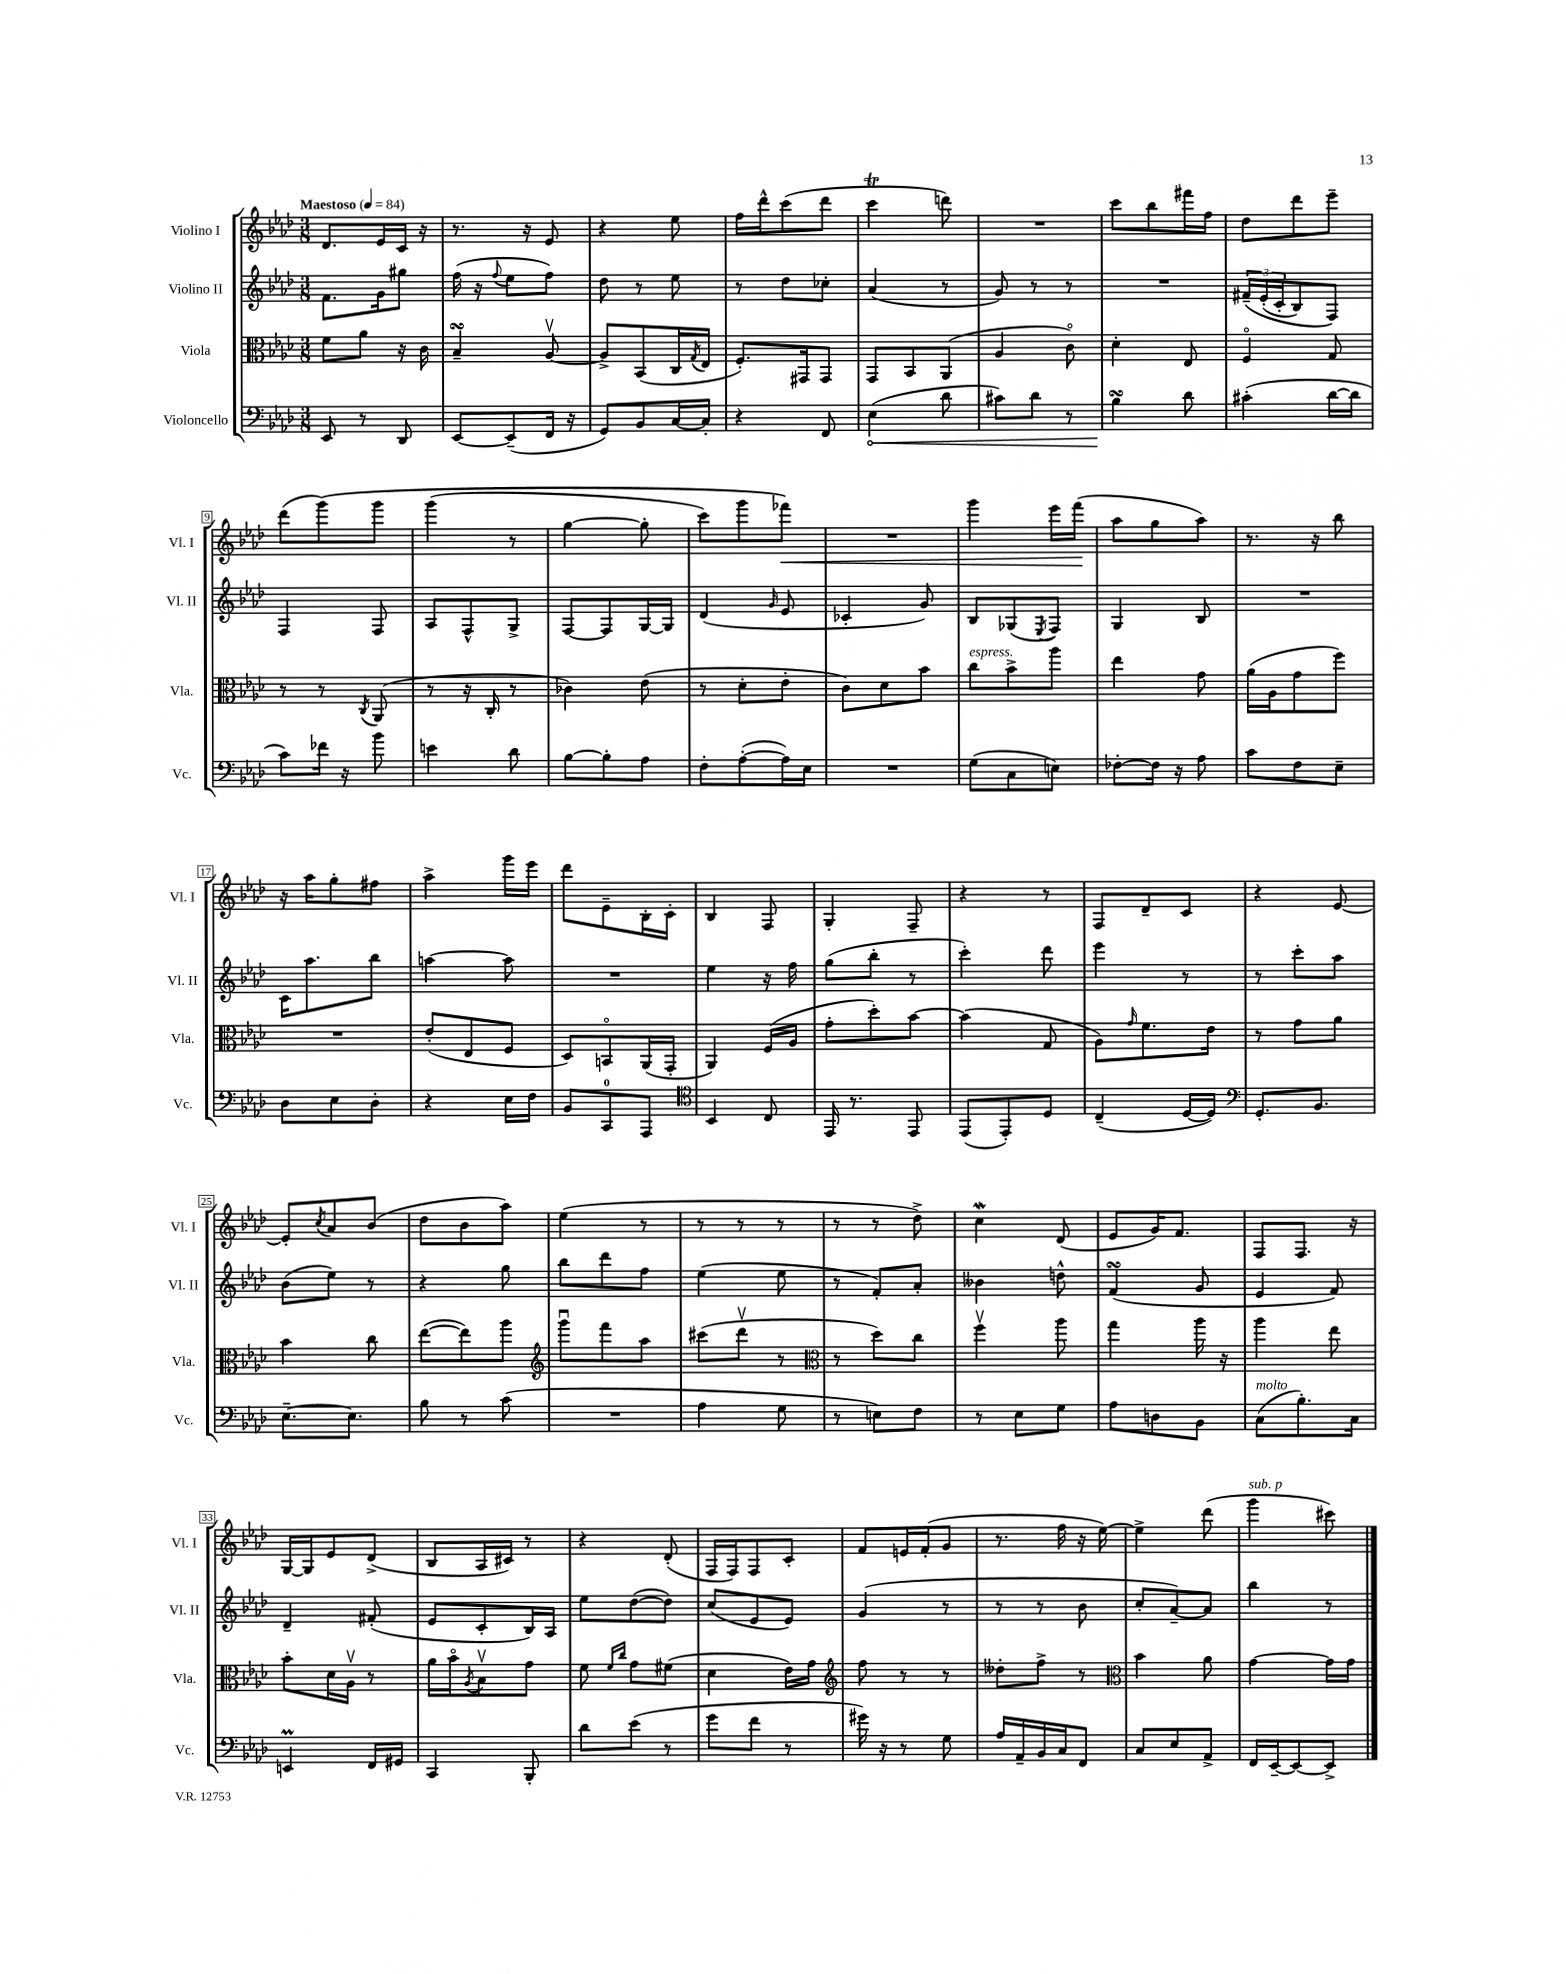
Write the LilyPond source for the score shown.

<<
\new StaffGroup <<
\new Staff = "s0" \with { instrumentName = "Violino I" shortInstrumentName = "Vl. I" } {
    \clef treble \key aes \major \numericTimeSignature \time 3/8 \tempo "Maestoso" 4 = 84
    des'8. ees'16 c'16 r16 |
    r8. r16 ees'8 |
    r4 ees''8 |
    f''16 des'''16-^ c'''8( des'''8 |
    c'''4\trill d'''8) |
    R4. |
    c'''8 bes''8 fis'''16 f''16 |
    des''8 des'''8 ees'''8-- |
    des'''8( g'''8)\( g'''8 |
    g'''4( r8 |
    g''4~ g''8-. |
    c'''8) g'''8 fes'''8\<\) |
    R4. |
    g'''4 ees'''16 f'''16\!( |
    aes''8 g''8 aes''8) |
    r8. r16 bes''8 |
    r16 aes''16 g''8-. fis''8 |
    aes''4-> g'''16 ees'''16 |
    des'''8 ees'8-- bes16-. c'16-. |
    bes4 f8 |
    g4-. f8-- |
    r4 r8 |
    f8 des'8-- c'8 |
    r4 ees'8~ |
    ees'8-. \acciaccatura { c''8 } aes'8 bes'8( |
    des''8 bes'8 aes''8) |
    ees''4( r8 |
    r8 r8 r8 |
    r8 r8 des''8->) |
    c''4\mordent des'8( |
    ees'8 g'16) f'8. |
    f8 f8. r16 |
    g16~ g16 ees'8 des'8->( |
    bes8 aes16 cis'16) r8 |
    r4 des'8-.( |
    f16 f16) f8 c'8-. |
    f'8 e'16 f'16-.( g'8 |
    r8. f''16 r16 ees''16~) |
    ees''4-> des'''8( |
    g'''4^\markup { \italic "sub. p" } cis'''8) \bar "|." |
}
\new Staff = "s1" \with { instrumentName = "Violino II" shortInstrumentName = "Vl. II" } {
    \clef treble \key aes \major \numericTimeSignature \time 3/8
    f'8. g'16 gis''8 |
    f''16( r16 \appoggiatura { f''8 } ees''8 f''8) |
    des''8 r8 ees''8 |
    r8 des''8 ces''8-. |
    aes'4( r8 |
    g'8) r8 r8 |
    R4. |
    \tuplet 3/2 { fis'16--\( ees'16-.( c'16-. } bes8) f8\) |
    f4 f8 |
    aes8 f8-^ g8-> |
    f8~ f8 g16~ g16 |
    des'4( \grace { g'16 } ees'8 |
    ces'4-. g'8) |
    bes8 ges8( \acciaccatura { ees8 } f8) |
    g4 bes8 |
    R4. |
    c'16 aes''8. bes''8 |
    a''4~ a''8 |
    R4. |
    ees''4 r16 f''16 |
    g''8( bes''8-. r8 |
    c'''4-.) des'''8 |
    ees'''4 r8 |
    r8 c'''8-. aes''8 |
    bes'8( ees''8) r8 |
    r4 g''8 |
    bes''8 des'''8 f''8 |
    ees''4( ees''8 |
    r8 f'8-.) aes'8-. |
    beses'4 d''8-^ |
    f'4\turn( g'8 |
    ees'4 f'8) |
    des'4-- fis'8-.( |
    ees'8 c'8-. bes16) aes16 |
    ees''8 des''8~( des''8) |
    c''8( ees'8 ees'8) |
    g'4( r8 |
    r8 r8 bes'8 |
    c''8-. aes'8~--) aes'8 |
    bes''4 r8 \bar "|." |
}
\new Staff = "s2" \with { instrumentName = "Viola" shortInstrumentName = "Vla." } {
    \clef alto \key aes \major \numericTimeSignature \time 3/8
    f'8 aes'8 r16 c'16 |
    bes4--\turn aes8~\upbow |
    aes8-> bes,8( c16 \acciaccatura { g8 } ees16 |
    f8.-.) gis,16 gis,8 |
    g,8 bes,8 aes,8( |
    aes4 c'8\flageolet) |
    des'4-. ees8 |
    f4\flageolet g8 |
    r8 r8 \acciaccatura { c8 } aes,8( |
    r8 r16 c16-. r8 |
    ces'4) ees'8( |
    r8 des'8-. ees'8-. |
    c'8) des'8 bes'8 |
    c''8^\markup { \italic "espress." } bes'8-> aes''8 |
    ees''4 g'8 |
    aes'16( aes16 g'8 f''8) |
    R4. |
    ees'8-.( ees8 f8 |
    des8) b,8\flageolet aes,16( g,16-. |
    aes,4) f16( aes16 |
    g'8-. des''8-.) bes'8~ |
    bes'4( g8 |
    aes8) \grace { g'16 } f'8. ees'16 |
    r8 g'8 aes'8 |
    bes'4 c''8 |
    ees''8~( ees''8) aes''8 |
    \clef treble g'''8\downbow f'''8 aes''8 |
    cis'''8( des'''8\upbow r8 |
    \clef alto r8 des''8) c''8 |
    f''4\upbow aes''8 |
    g''4 aes''16 r16 |
    aes''4 ees''8 |
    bes'8-. des'16 aes16\upbow r8 |
    aes'16 bes'16\flageolet \acciaccatura { aes8 } bes8\upbow g'8 |
    f'8 \grace { f'16 c''16 } g'8 fis'8( |
    des'4 ees'16) g'16 |
    \clef treble f''8 r8 r8 |
    deses''8-. f''8-> r8 |
    \clef alto bes'4 aes'8 |
    g'4~ g'16 g'16 \bar "|." |
}
\new Staff = "s3" \with { instrumentName = "Violoncello" shortInstrumentName = "Vc." } {
    \clef bass \key aes \major \numericTimeSignature \time 3/8
    ees,8 r8 des,8 |
    ees,8~ ees,8--( f,16 r16 |
    g,8) bes,8 c16~ c16-. |
    r4 f,8 |
    \once \override Hairpin.circled-tip = ##t ees4\<( des'8 |
    cis'8) des'8 r8 |
    bes4\turn\! des'8 |
    cis'4-.( des'16~ des'16 |
    c'8) fes'16 r16 bes'8 |
    e'4 des'8 |
    bes8~ bes8-. aes8 |
    f8-. aes8~-.( aes16) ees16 |
    R4. |
    g8( c8 e8) |
    fes8~-. fes16 r16 aes8 |
    c'8 f8 ees8-- |
    des8 ees8 des8-. |
    r4 ees16 f16 |
    bes,8 c,8-0 aes,,8 |
    \clef tenor bes,4 c8 |
    ees,16 r8. ees,8 |
    ees,8( ees,8-.) des8 |
    c4--( des16~ des16) |
    \clef bass g,8.-. bes,8. |
    ees8.~-- ees8. |
    bes8 r8 c'8( |
    R4. |
    aes4 g8 |
    r8 e8) f8 |
    r8 ees8 g8 |
    aes8 d8 bes,8 |
    c8^\markup { \italic "molto" }( bes8.-.) c16 |
    e,4\prall f,16 gis,16 |
    c,4 bes,,8-. |
    des'8 ees'8( r8 |
    g'8 f'8 r8 |
    gis'16) r16 r8 g8 |
    aes16 aes,16-- bes,16 c16 f,8 |
    c8 ees8 aes,8-> |
    f,16 ees,16~-- ees,8~ ees,8-> \bar "|." |
}
>>
>>
\layout { \context { \Score \override BarNumber.stencil = #(make-stencil-boxer 0.1 0.3 ly:text-interface::print) } }
